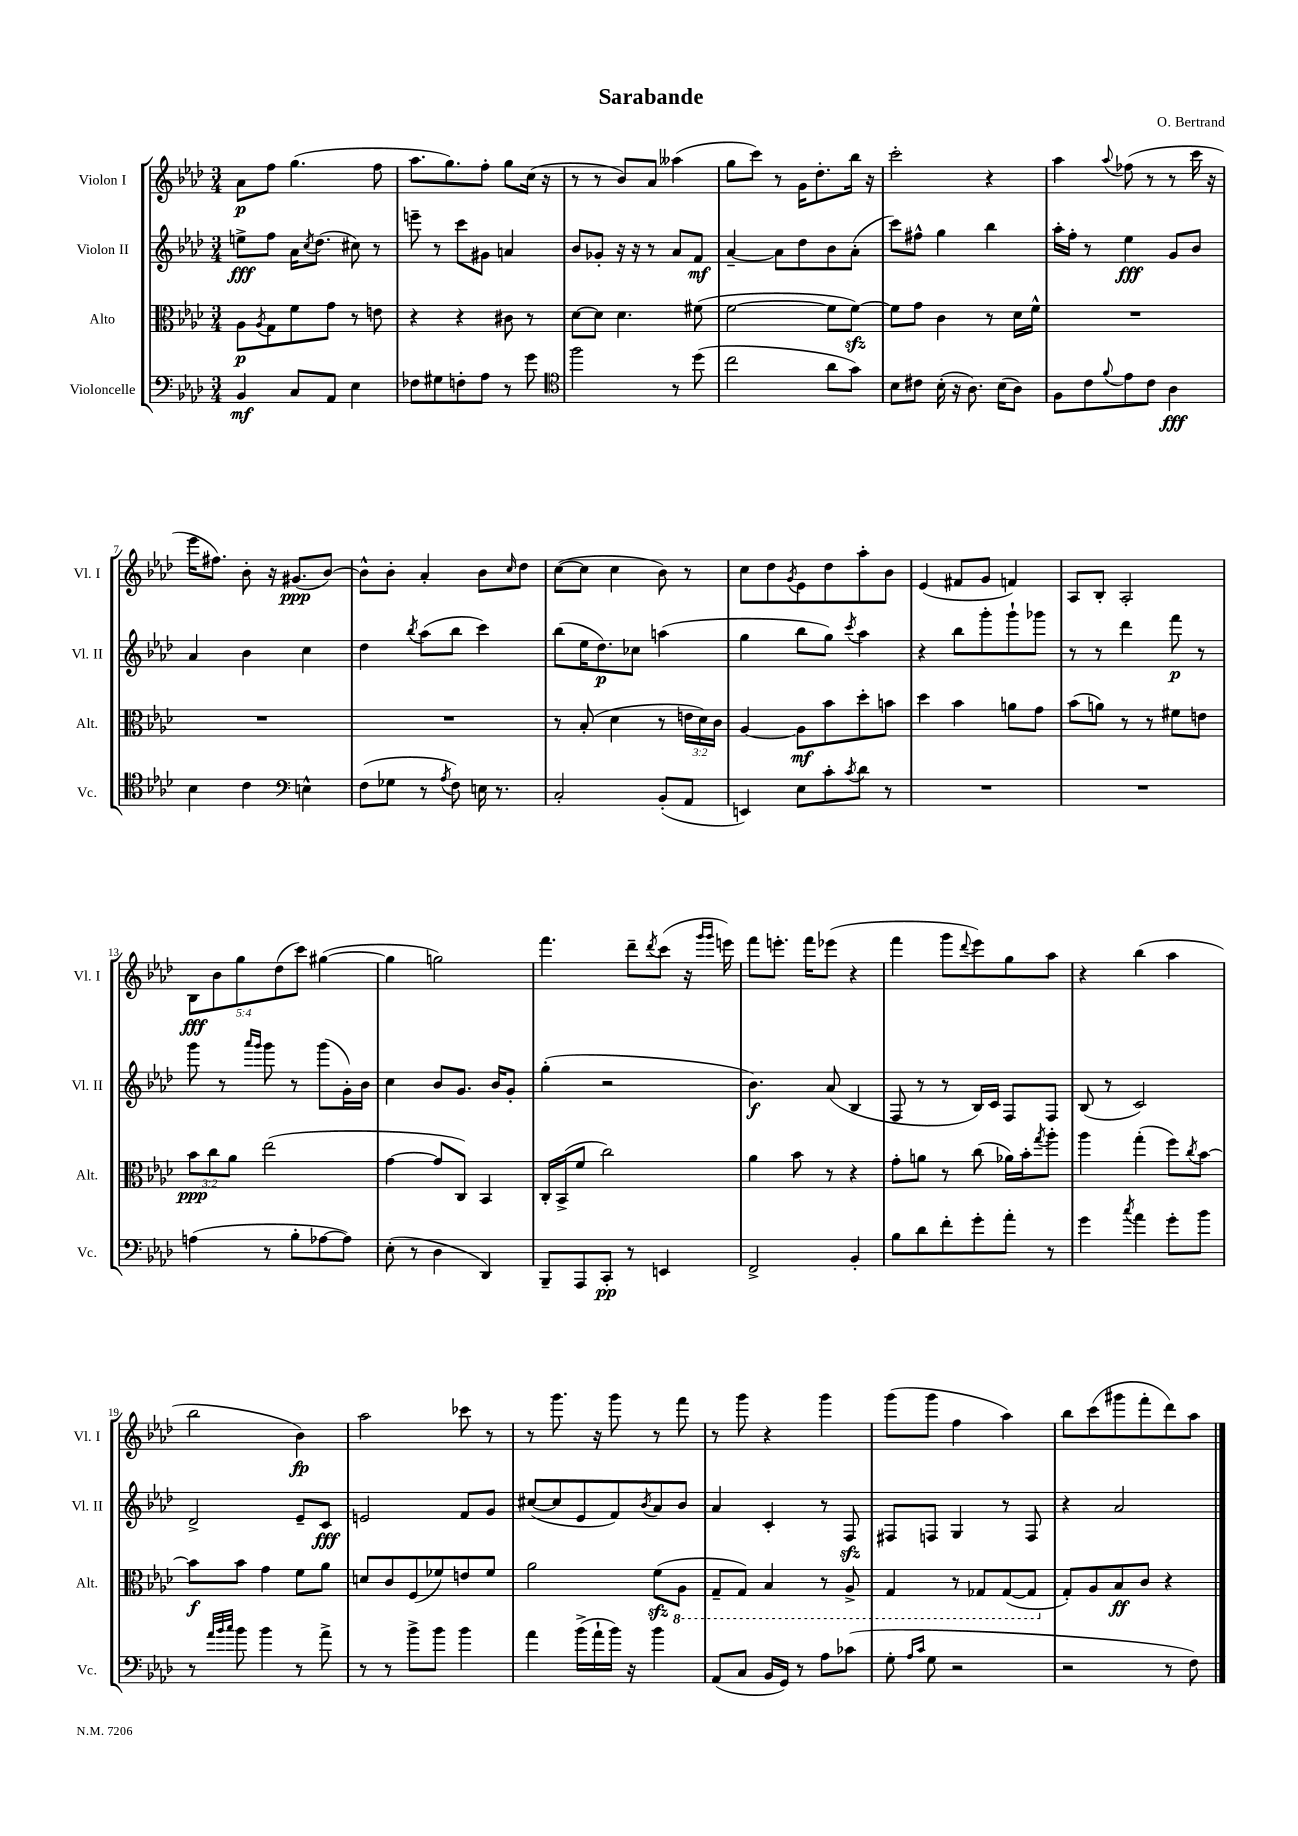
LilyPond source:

\header { title = "Sarabande" composer = "O. Bertrand" }
<<
\new StaffGroup <<
\new Staff = "s0" \with { instrumentName = "Violon I" shortInstrumentName = "Vl. I" } {
    \clef treble \key aes \major \numericTimeSignature \time 3/4 \override Staff.TupletNumber.text = #tuplet-number::calc-fraction-text
    aes'8\p f''8 g''4.( f''8 |
    aes''8. g''8.) f''8-. g''8 c''16( r16 |
    r8 r8 bes'8) aes'8 aeses''4( |
    g''8 c'''8) r8 g'16 des''8.-. bes''16 r16 |
    c'''2-. r4 |
    aes''4 \appoggiatura { aes''8 } fes''8( r8 r8 c'''16 r16 |
    ees'''16 fis''8.) bes'8-. r16 gis'8.\ppp( bes'8~) |
    bes'8-^ bes'8-. aes'4-. bes'8 \grace { c''16 } des''8 |
    c''8~( c''8 c''4 bes'8) r8 |
    c''8 des''8 \acciaccatura { g'8 } ees'8 des''8 aes''8-. bes'8 |
    ees'4( fis'8 g'8 f'4) |
    aes8 bes8-. aes2-. |
    \tuplet 5/4 { bes8\fff bes'8 g''8 des''8( c'''8) } gis''4~( |
    gis''4 g''2) |
    f'''4. des'''8-- \acciaccatura { des'''8 } c'''8( r16 \grace { g'''16 g'''16 } e'''16) |
    f'''8 e'''8.-. f'''16 ees'''8( r4 |
    f'''4 g'''8 \appoggiatura { des'''8 } ees'''8) g''8 aes''8 |
    r4 bes''4( aes''4 |
    bes''2 bes'4\fp) |
    aes''2 ces'''8 r8 |
    r8 g'''8. r16 g'''8 r8 f'''8 |
    r8 g'''8 r4 g'''4 |
    g'''8( g'''8 f''4 aes''4) |
    bes''8 c'''8( gis'''8 f'''8-. des'''8) aes''8 \bar "|." |
}
\new Staff = "s1" \with { instrumentName = "Violon II" shortInstrumentName = "Vl. II" } {
    \clef treble \key aes \major \numericTimeSignature \time 3/4
    e''8->\fff f''8 aes'16 \acciaccatura { c''8 } des''8.( cis''8) r8 |
    e'''8-- r8 c'''8 gis'8 a'4 |
    bes'8 ges'8-. r16 r16 r8 aes'8 f'8\mf |
    aes'4~-- aes'8 des''8 bes'8 aes'8-.( |
    c'''8) fis''8-^ g''4 bes''4 |
    aes''16-. f''16-. r8 ees''4\fff g'8 bes'8 |
    aes'4 bes'4 c''4 |
    des''4 \acciaccatura { bes''8 } aes''8( bes''8 c'''4) |
    bes''8( ees''16 des''8.\p) ces''8 a''4( |
    g''4 bes''8 g''8) \acciaccatura { c'''8 } aes''4 |
    r4 bes''8 g'''8-. g'''8-! ges'''8 |
    r8 r8 des'''4 f'''8\p r8 |
    g'''8 r8 \grace { aes'''16 g'''16 } g'''8 r8 g'''8( g'16-.) bes'16 |
    c''4 bes'8 g'8. bes'16 g'8-. |
    g''4-.( r2 |
    bes'4.\f) aes'8( bes4 |
    f8 r8 r8 bes16) c'16 f8 f8 |
    bes8( r8 c'2) |
    des'2-> ees'8-- c'8\fff |
    e'2 f'8 g'8 |
    cis''8~( cis''8 ees'8 f'8) \acciaccatura { bes'8 } aes'8 bes'8 |
    aes'4 c'4-. r8 f8\sfz |
    fis8 f8 g4 r8 f8 |
    r4 aes'2 \bar "|." |
}
\new Staff = "s2" \with { instrumentName = "Alto" shortInstrumentName = "Alt." } {
    \clef alto \key aes \major \numericTimeSignature \time 3/4 \override Staff.TupletNumber.text = #tuplet-number::calc-fraction-text
    aes8\p \acciaccatura { aes8 } g8 f'8 g'8 r8 e'8 |
    r4 r4 cis'8 r8 |
    des'8~ des'8 des'4. fis'8( |
    f'2~ f'8 f'8~\sfz) |
    f'8 g'8 c'4 r8 des'16 f'16-^ |
    R2. |
    R2. |
    R2. |
    r8 bes8-.( des'4 r8 \tuplet 3/2 { e'16 des'16) c'16 } |
    aes4~ aes8\mf bes'8 des''8-. b'8 |
    des''4 bes'4 a'8 g'8 |
    bes'8( a'8) r8 r8 fis'8 e'8 |
    \tuplet 3/2 { bes'8\ppp c''8 aes'8 } ees''2( |
    g'4~ g'8 c8) bes,4 |
    c16-. bes,16->( f'8 c''2) |
    aes'4 bes'8 r8 r4 |
    g'8-. a'8 r8 c''8( aes'16) bes'16-. \acciaccatura { g''8 } aes''8-. |
    aes''4 g''4-.( f''8) \acciaccatura { c''8 } bes'8~ |
    bes'8\f bes'8 g'4 f'8 aes'8 |
    d'8 c'8 f8( fes'8) e'8 fes'8 |
    aes'2 f'8\sfz( \ottava #-1 aes,8 |
    g,8-- g,8) bes,4 r8 aes,8-> |
    g,4 r8 ges,8 ges,8~( ges,8 \ottava #0 |
    g8-.) aes8 bes8\ff c'8 r4 \bar "|." |
}
\new Staff = "s3" \with { instrumentName = "Violoncelle" shortInstrumentName = "Vc." } {
    \clef bass \key aes \major \numericTimeSignature \time 3/4
    bes,4\mf c8 aes,8 ees4 |
    fes8 gis8 f8-. aes8 r8 g'8 |
    \clef tenor f''2 r8 des''8( |
    c''2 aes'8 g'8) |
    bes8 cis'8 bes16-.( r16 aes8.) bes16( aes8) |
    f8 c'8 \appoggiatura { f'8 } ees'8 c'8 aes4\fff |
    bes4 c'4 \clef bass e4-^ |
    f8( ges8 r8 \acciaccatura { aes8 } f8) e16 r8. |
    c2-. bes,8-.( aes,8 |
    e,4) ees8 c'8-. \acciaccatura { c'8 } des'8 r8 |
    R2. |
    R2. |
    a4( r8 bes8-. aes8~ aes8) |
    ees8-.( r8 des4 des,4) |
    bes,,8-- aes,,8 c,8-.\pp r8 e,4 |
    f,2-> bes,4-. |
    bes8 des'8 f'8-. g'8-. aes'8-. r8 |
    g'4 \acciaccatura { c''8 } aes'4 g'8-. bes'8 |
    r8 \grace { aes'32 bes'32 c''32 } bes'8 bes'4 r8 aes'8-> |
    r8 r8 bes'8-> bes'8 bes'4 |
    aes'4 bes'16->( aes'16-! bes'16) r16 bes'4 |
    aes,8( c8 bes,16 g,16) r8 aes8 ces'8( |
    g8-. \grace { aes16 c'16 } g8 r2 |
    r2 r8 f8) \bar "|." |
}
>>
>>
